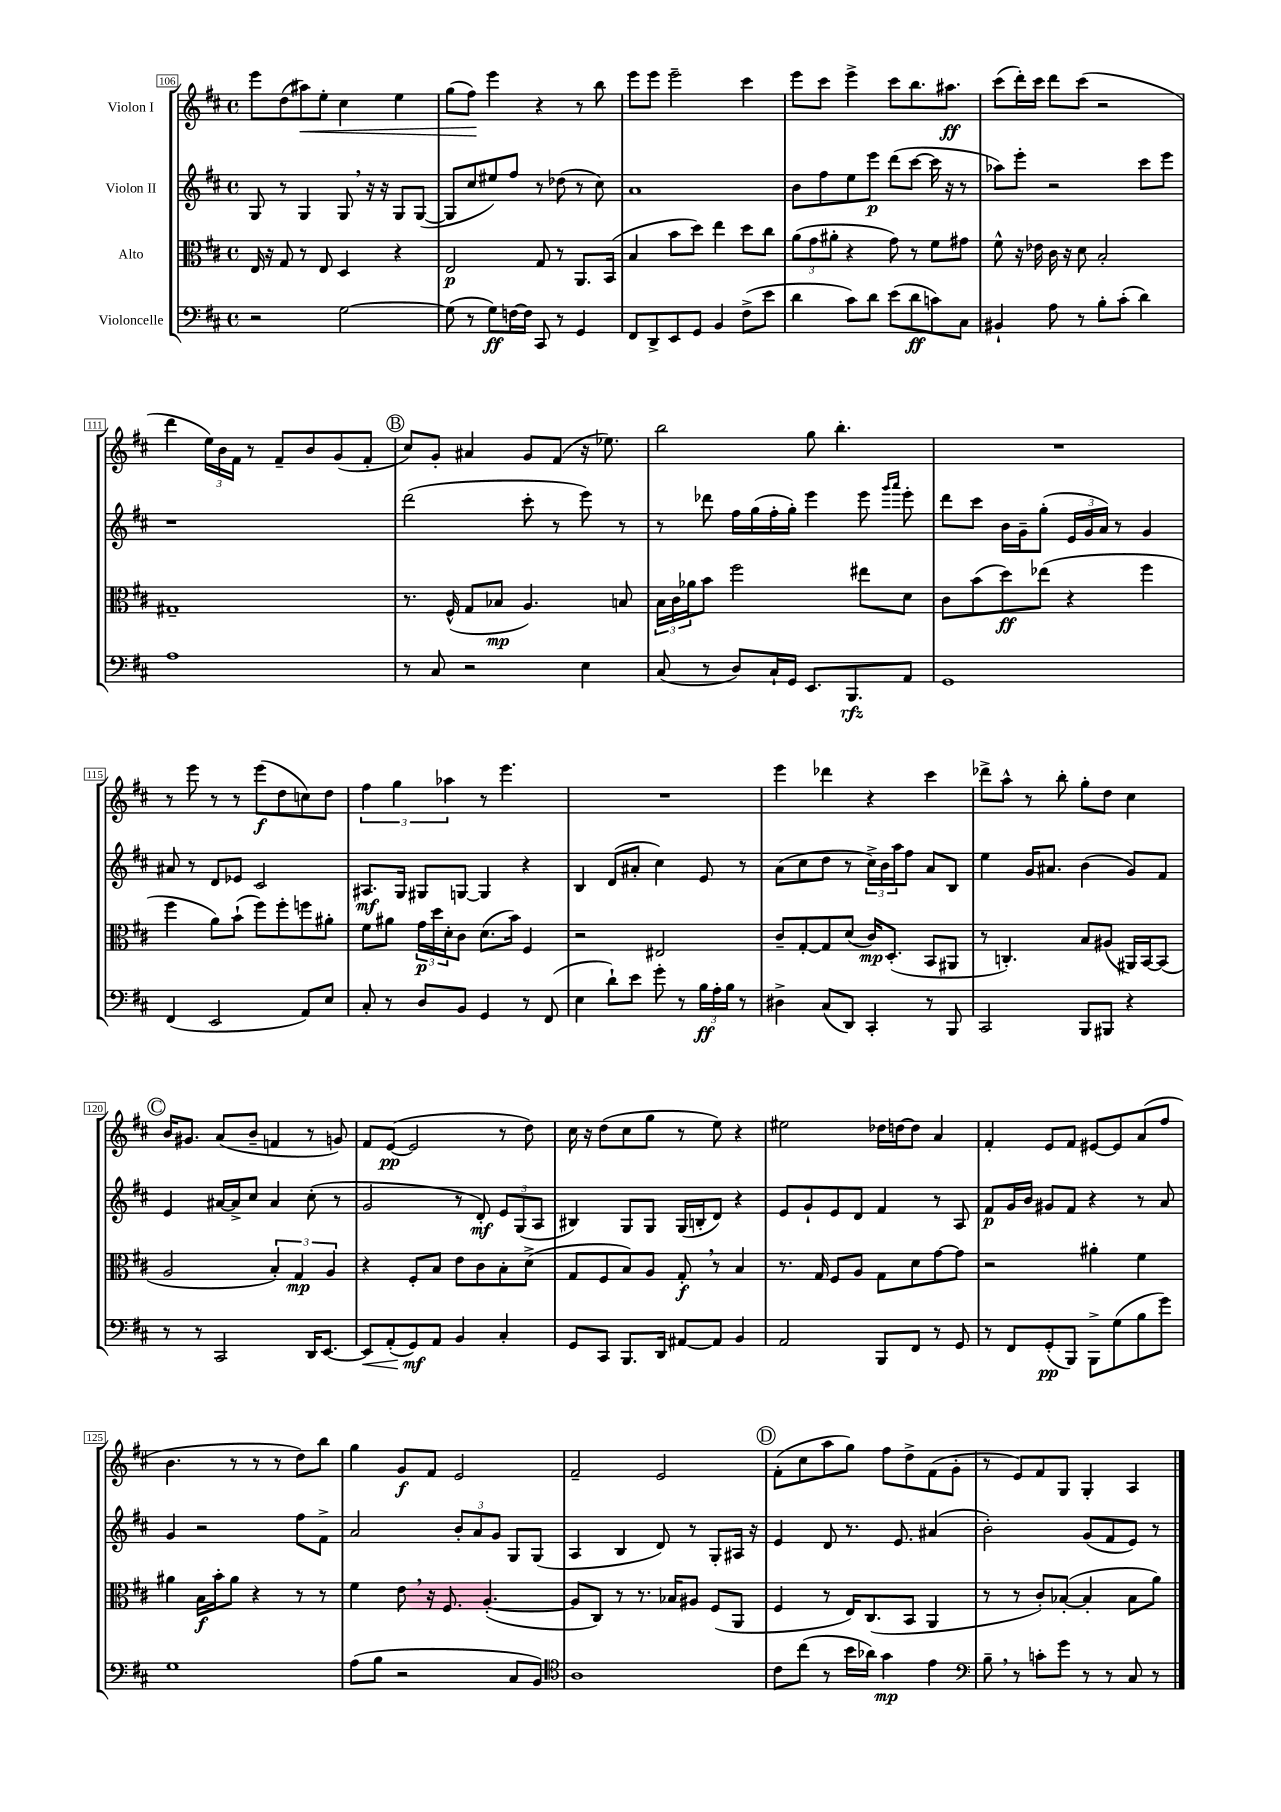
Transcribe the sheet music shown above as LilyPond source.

<<
\new StaffGroup <<
\new Staff = "s0" \with { instrumentName = "Violon I" } {
    \clef treble \key d \major \defaultTimeSignature \time 4/4
    e'''8 d''8( ais''8\<) e''8-. cis''4 e''4 |
    g''8( fis''8\!) e'''4 r4 r8 b''8 |
    e'''8 e'''8 e'''2-- cis'''4 |
    e'''8 cis'''8 e'''4-> cis'''8 b''8. ais''8.\ff |
    cis'''8( d'''16-.) cis'''16 d'''8 cis'''8( r2 |
    d'''4 \tuplet 3/2 { e''16) b'16 fis'16 } r8 fis'8-- b'8 g'8( fis'8-. |
    \mark \markup { \circle "B" } cis''8) g'8-. ais'4 g'8 fis'8( r16 ees''8.) |
    b''2 g''8 b''4.-. |
    R1 |
    r8 e'''8 r8 r8 e'''8\f( d''8 c''8) d''8 |
    \tuplet 3/2 { fis''4 g''4 aes''4 } r8 e'''4. |
    R1 |
    e'''4 des'''4 r4 cis'''4 |
    des'''8-> a''8-^ r8 b''8-. g''8-. d''8 cis''4 |
    \mark \markup { \circle "C" } b'16 gis'8. a'8( b'8-- f'4 r8 g'8) |
    fis'8 e'8~\pp( e'2 r8 d''8) |
    cis''16 r16 d''8( cis''8 g''8 r8 e''8) r4 |
    eis''2 des''16 d''16~ d''8 a'4 |
    fis'4-. e'8 fis'8 eis'8~ eis'8 a'8( fis''8 |
    b'4. r8 r8 r8 d''8) b''8 |
    g''4 g'8\f fis'8 e'2 |
    fis'2-- e'2 |
    \mark \markup { \circle "D" } fis'8-.( cis''8 a''8 g''8) fis''8 d''8-> fis'8( g'8-. |
    r8 e'8) fis'8 g8 g4-. a4 \bar "|." |
}
\new Staff = "s1" \with { instrumentName = "Violon II" } {
    \clef treble \key d \major \defaultTimeSignature \time 4/4
    g8 r8 g4 g8 \breathe r16 r16 g8 g8~( |
    g8 cis''8 eis''8) fis''8 r8 des''8( r8 cis''8) |
    a'1 |
    b'8 fis''8 e''8 e'''8\p d'''8( cis'''8~ cis'''16 r16 r8 |
    aes''8) e'''8-. r2 cis'''8 e'''8 |
    r1 |
    \mark \markup { \circle "B" } d'''2( cis'''8-. r8 e'''8) r8 |
    r8 des'''8 fis''16 g''16( fis''16-. g''16-.) e'''4 e'''8 \grace { g'''16 a'''16 } e'''8-. |
    d'''8 cis'''8 b'16 g'16-- g''8-.( \tuplet 3/2 { e'16 g'16 a'16) } r8 g'4 |
    ais'8 r8 d'8 ees'8 cis'2 |
    ais8.\mf g16 gis8 g8~ g4 r4 |
    b4 d'8( ais'8-. cis''4) e'8 r8 |
    a'8( cis''8 d''8 r8 \tuplet 3/2 { cis''16->) b'16 a''16 } fis''8 a'8 b8 |
    e''4 g'16 ais'8. b'4( g'8) fis'8 |
    \mark \markup { \circle "C" } e'4 ais'16~ ais'16-> cis''8 ais'4 cis''8-.( r8 |
    g'2 r8 d'8-.\mf) \tuplet 3/2 { e'8 g8( a8 } |
    bis4) g8 g8 g16( b16-. d'8) r4 |
    e'8 g'8-! e'8 d'8 fis'4 r8 a8 |
    fis'8\p g'16 b'16 gis'8 fis'8 r4 r8 a'8 |
    g'4 r2 fis''8 fis'8-> |
    a'2 \tuplet 3/2 { b'8-. a'8 g'8 } g8 g8( |
    a4 b4 d'8) r8 g8-. ais16 r16 |
    \mark \markup { \circle "D" } e'4 d'8 r8. e'8. ais'4( |
    b'2-.) g'8( fis'8 e'8) r8 \bar "|." |
}
\new Staff = "s2" \with { instrumentName = "Alto" } {
    \clef alto \key d \major \defaultTimeSignature \time 4/4
    e16 r16 g8 r8 e8 d4 r4 |
    e2\p g8 r8 a,8. b,16( |
    b4 b'8 d''8) e''4 d''8 cis''8 |
    \tuplet 3/2 { a'8( g'8 ais'8-. } r4 g'8) r8 fis'8 gis'8 |
    fis'8-^ r16 ees'16 cis'16 r16 d'8 b2-. |
    gis1-- |
    \mark \markup { \circle "B" } r8. fis16-^( g8 bes8\mp a4.) b8 |
    \tuplet 3/2 { b16 cis'16 aes'16 } b'8 fis''2 eis''8 d'8 |
    cis'8 b'8( d''8\ff) ees''8( r4 fis''4 |
    fis''4 a'8) b'8-!( fis''8) fis''8-. f''8 ais'8-. |
    fis'8 ais'8 \tuplet 3/2 { g'16\p d''16 d'16-. } cis'8 d'8.( b'16) fis4 |
    r2 eis2 |
    cis'8-- g8~-. g8 d'8( cis'16\mp) d8.-.( b,8 ais,8 |
    r8 c4.-.) b8 ais8( ais,16) b,16~ b,8( |
    \mark \markup { \circle "C" } a2 \tuplet 3/2 { b4-.) g4\mp a4 } |
    r4 fis8-. b8 e'8 cis'8 b8-. d'8->( |
    g8 fis8 b8) a8 g8-.\f \breathe r8 b4 |
    r8. g16 fis8 a8 g8 d'8 g'8~ g'8 |
    r2 ais'4-. fis'4 |
    ais'4 b16\f b'16-. ais'8 r4 r8 r8 |
    fis'4 e'8 \breathe r16 fis8. a4.~-.( |
    a8 cis8) r8 r8. bes16 ais8 fis8( a,8 |
    \mark \markup { \circle "D" } fis4 r8 e16) cis8.( b,8 a,4 |
    r8 r8 cis'8-.) bes8~-.( bes4-. bes8 a'8) \bar "|." |
}
\new Staff = "s3" \with { instrumentName = "Violoncelle" } {
    \clef bass \key d \major \defaultTimeSignature \time 4/4
    r2 g2~ |
    g8( r8 g8\ff) f16~ f16 cis,8 r8 g,4 |
    fis,8 d,8-> e,8 g,8 b,4 fis8->( e'8 |
    d'4 cis'8) d'8 e'8( d'8\ff c'8) cis8 |
    bis,4-! a8 r8 b8-. cis'8-.( d'4) |
    a1 |
    \mark \markup { \circle "B" } r8 cis8 r2 e4 |
    cis8( r8 d8) cis16-! g,16 e,8. b,,8.\rfz a,8 |
    g,1 |
    fis,4( e,2 a,8) e8 |
    cis8-. r8 d8 b,8 g,4 r8 fis,8( |
    e4 d'8-!) e'8 g'8-. r8 \tuplet 3/2 { b16\ff a16-. b16 } r8 |
    dis4-> cis8( d,8) cis,4-. r8 b,,8 |
    cis,2 b,,8 bis,,8 r4 |
    \mark \markup { \circle "C" } r8 r8 cis,2 d,16 e,8.~ |
    e,8\< a,8-.( g,8\mf\!) a,8 b,4 cis4-. |
    g,8 cis,8 b,,8. d,16 ais,8~ ais,8 b,4 |
    a,2 b,,8 fis,8 r8 g,8 |
    r8 fis,8 g,8-.\pp( b,,8) b,,8-> g8( b8 g'8) |
    g1 |
    a8( b8 r2 cis8 b,8) |
    \clef tenor a1 |
    \mark \markup { \circle "D" } cis'8 cis''8( r8 b'16 aes'16) g'4\mp e'4 |
    \clef bass b8-- \breathe r8 c'8-. g'8 r8 r8 cis8 r8 \bar "|." |
}
>>
>>
\layout { \context { \Score currentBarNumber = #106 \override BarNumber.stencil = #(make-stencil-boxer 0.1 0.3 ly:text-interface::print) } }
